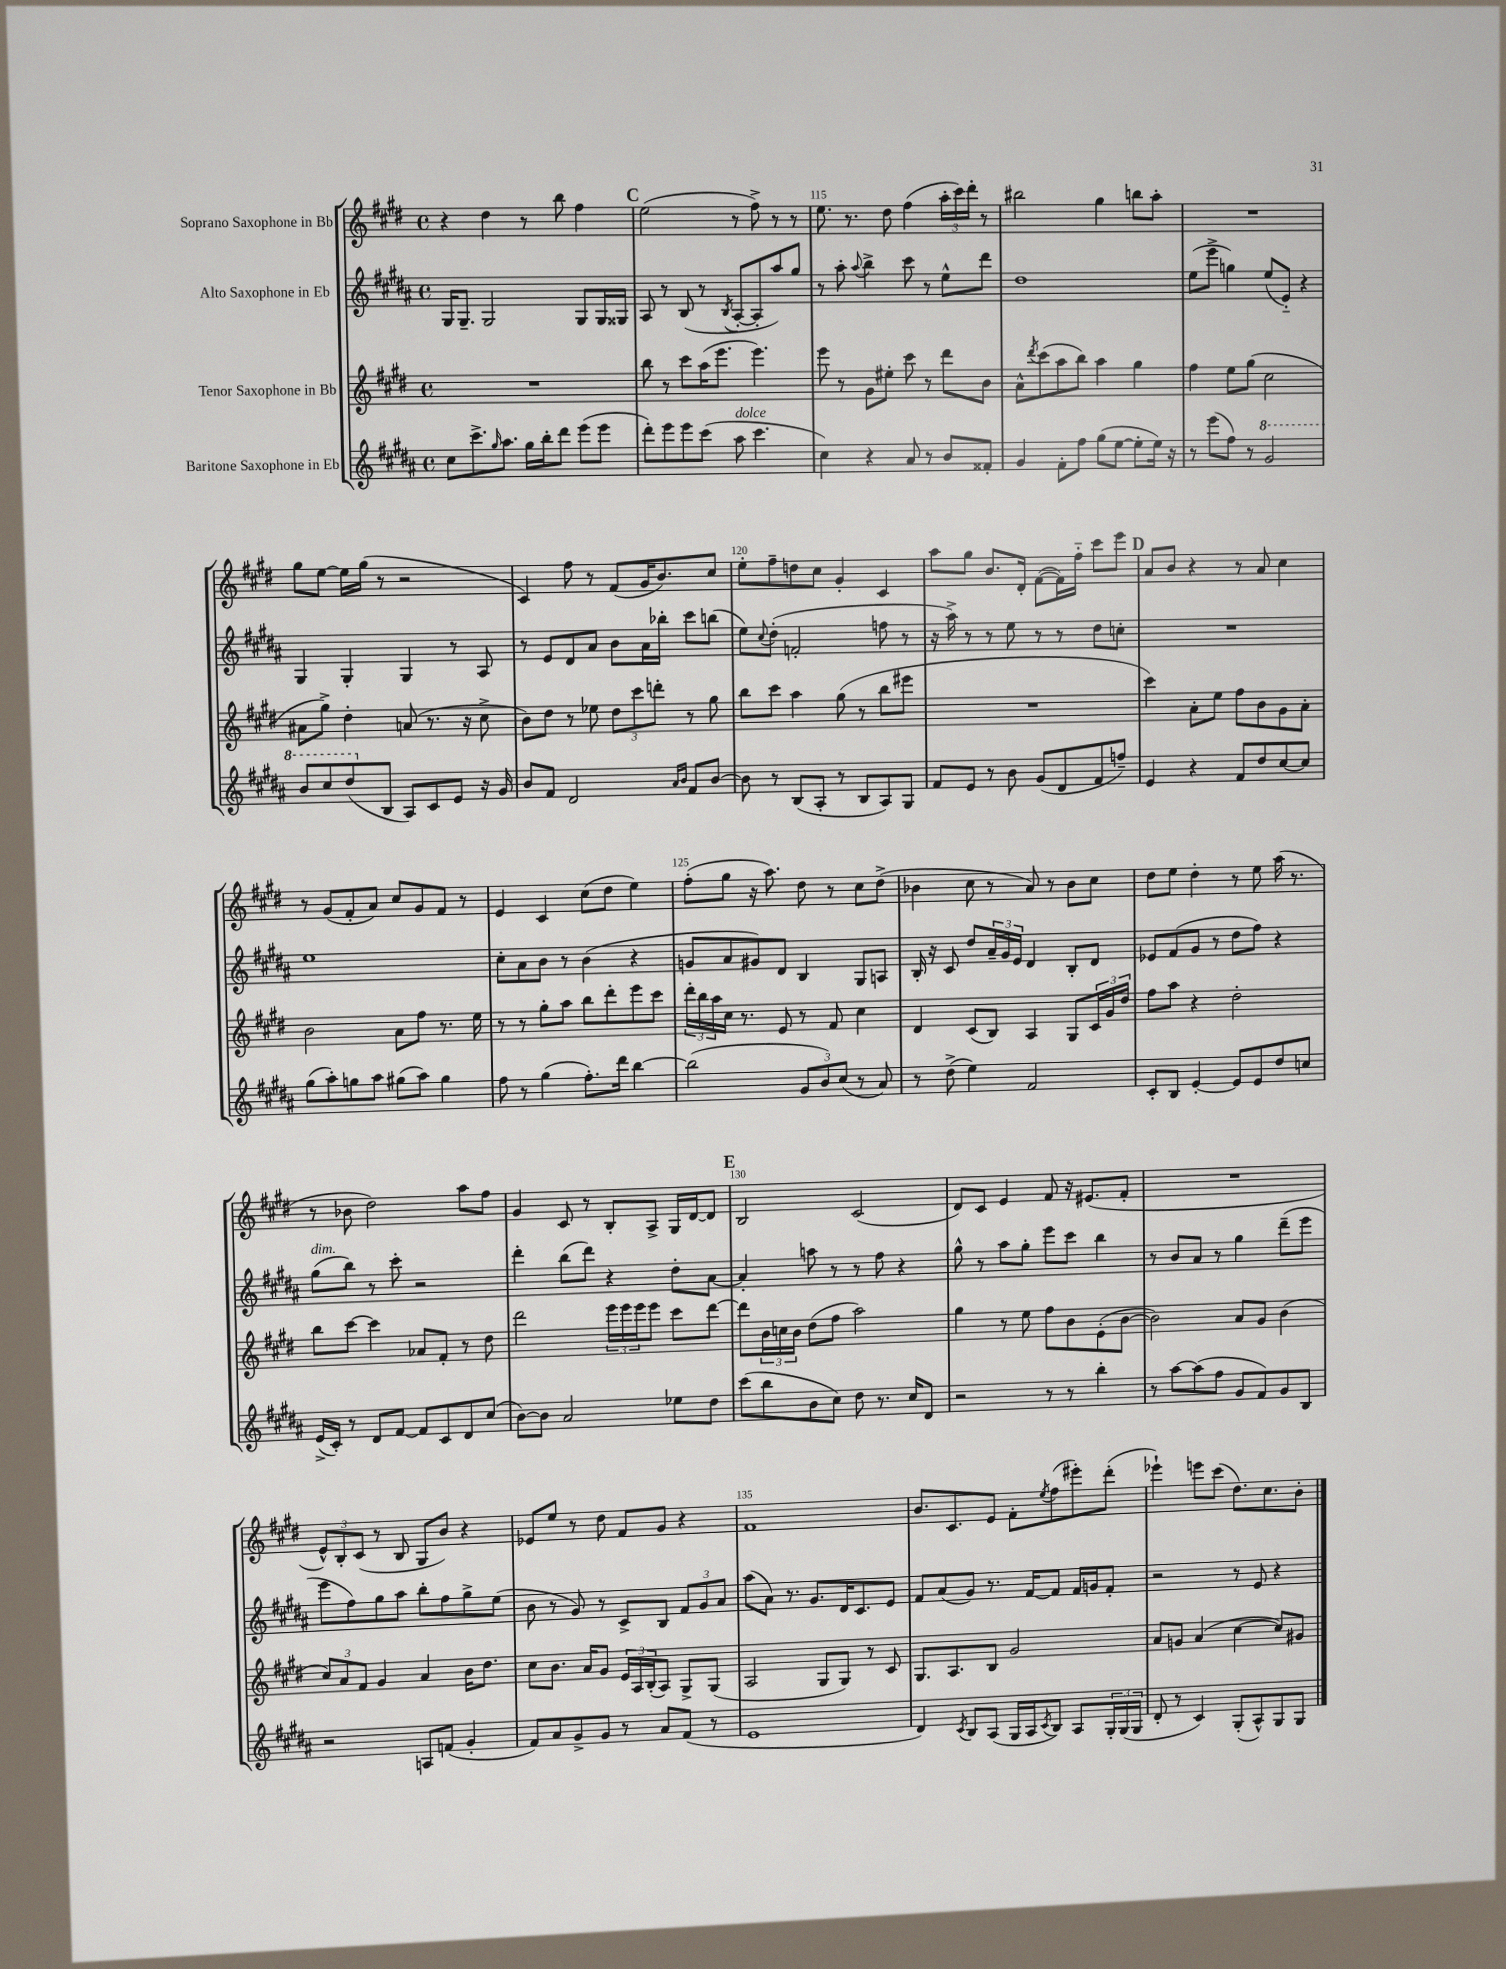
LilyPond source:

<<
\new StaffGroup <<
\new Staff = "s0" \with { instrumentName = "Soprano Saxophone in Bb" } {
    \clef treble \key e \major \defaultTimeSignature \time 4/4
    r4 dis''4 r8 b''8 fis''4 |
    \mark \markup { \bold "C" } e''2( r8 fis''8->) r8 r8 |
    e''8. r8. dis''8 fis''4( \tuplet 3/2 { a''16-. cis'''16) dis'''16-. } r8 |
    bis''2 gis''4 b''8 a''8-. |
    R1 |
    gis''8 e''8~ e''16 gis''16( r8 r2 |
    cis'4) fis''8 r8 fis'8( gis'16 b'8.) cis''8 |
    e''8-. fis''8-- d''8 cis''8 gis'4-. cis'4 |
    a''8 gis''8 b'8. dis'16-. fis'8~( fis'16) fis''16-_ cis'''8 e'''8 |
    \mark \markup { \bold "D" } a'8 b'8 r4 r8 a'8 cis''4 |
    r8 gis'8( fis'8-. a'8) cis''8 gis'8 fis'8 r8 |
    e'4 cis'4 cis''8( dis''8 e''4) |
    fis''8-.( gis''8 r16 a''8.) dis''8 r8 cis''8 dis''8->( |
    bes'4 cis''8 r8 a'8) r8 bes'8 cis''8 |
    dis''8 e''8 dis''4-. r8 e''8 a''16( r8. |
    r8 bes'8 dis''2) a''8 fis''8 |
    gis'4 cis'8 r8 b8-. a8-> gis16 dis'16~ dis'8 |
    \mark \markup { \bold "E" } b2 cis'2( |
    dis'8) cis'8 e'4 fis'8 r16 eis'8.( fis'8-. |
    R1 |
    \tuplet 3/2 { e'8-^) b8-. cis'8( } r8 b8 gis8 b'8) r4 |
    ees'8 e''8 r8 dis''8 fis'8 gis'8 r4 |
    fis'1 |
    b'8. cis'8. e'8 fis'8-. \acciaccatura { e''8 } fis''8( eis'''8-.) dis'''8-.( |
    ees'''4-!) e'''8 cis'''8( dis''8.) cis''8. b'8-. \bar "|." |
}
\new Staff = "s1" \with { instrumentName = "Alto Saxophone in Eb" } {
    \clef treble \key b \major \defaultTimeSignature \time 4/4
    gis16 gis8.-- gis2 gis8 gis16 gisis16 |
    \mark \markup { \bold "C" } ais8 r8 b8( r8 \acciaccatura { b8 } ais8~-. ais8-. ais''8) gis''8 |
    r8 ais''8-. \appoggiatura { ais''8 } b''4-> cis'''8 r8 e''8-^ dis'''8 |
    dis''1 |
    e''8( e'''8-> g''4) e''8( e'8-_) r4 |
    gis4 gis4-. gis4 r8 ais8 |
    r8 e'8 dis'8 ais'8 b'8 ais'16 bes''16-. cis'''8 b''8( |
    e''8) \appoggiatura { cis''8 } dis''8-.( f'2-. f''8 r8 |
    r16 ais''16->) r8 r8 e''8 r8 r8 dis''8 c''8-. |
    \mark \markup { \bold "D" } R1 |
    e''1 |
    cis''8-. ais'8 b'8 r8 b'4( r4 |
    g'8 ais'8 gis'8) dis'8 b4 gis8 a8 |
    b16-. r16 cis'8 dis''8 \tuplet 3/2 { ais'16-- gis'16 e'16 } dis'4 b8-. dis'8 |
    ees'8 fis'8( gis'8 r8 dis''8 fis''8) r4 |
    gis''8^\markup { \italic "dim." }( b''8) r8 cis'''8-. r2 |
    dis'''4-. b''8( dis'''8) r4 dis''8-. ais'8~ |
    \mark \markup { \bold "E" } ais'4-. a''8 r8 r8 fis''8 r4 |
    gis''8-^ r8 ais''8 gis''8-. e'''8 cis'''8 b''4 |
    r8 b'8 ais'8 r8 gis''4 dis'''8--( e'''8 |
    e'''8 fis''8) gis''8 ais''8 b''8-. fis''8 gis''8-> e''8( |
    b'8 r8 gis'8) r8 cis'8-> b8 \tuplet 3/2 { fis'8 gis'8 ais'8 } |
    ais''8( ais'8) r8. gis'8. dis'16 cis'8. e'8 |
    fis'8 ais'8( gis'8) r8. fis'16~ fis'8 fis'16 g'16 fis'8-. |
    r2 r8 e'8 r4 \bar "|." |
}
\new Staff = "s2" \with { instrumentName = "Tenor Saxophone in Bb" } {
    \clef treble \key e \major \defaultTimeSignature \time 4/4
    R1 |
    \mark \markup { \bold "C" } b''8 r8 cis'''8 a''16( e'''8. e'''4.) |
    e'''8 r8 gis'8 eis''8-. cis'''8 r8 dis'''8 b'8 |
    a'8-^ \acciaccatura { dis'''8 } cis'''8( a''8 b''8) a''4 gis''4 |
    fis''4 e''8 gis''8( cis''2 |
    ais'8 gis''8->) dis''4-. a'8( r8. r16 cis''8-> |
    b'8) dis''8 r8 ees''8 \tuplet 3/2 { dis''8 cis'''8 d'''8-. } r8 gis''8 |
    b''8 cis'''8 a''4 gis''8( r8 b''8 eis'''8 |
    R1 |
    \mark \markup { \bold "D" } cis'''4) a'8-. e''8 fis''8 b'8 gis'8 a'8-. |
    b'2 a'8 fis''8 r8. e''16 |
    r8 r8 gis''8-. a''8 b''8 dis'''8-. e'''8 cis'''8 |
    \tuplet 3/2 { dis'''16-. b''16 a''16 } cis''16 r8. e'8 r8 fis'8 cis''4 |
    dis'4 cis'8( b8) a4 gis8 \tuplet 3/2 { cis'16 gis'16 dis''16 } |
    fis''8 a''8 r4 dis''2-. |
    b''8 cis'''8~ cis'''4 aes'8 fis'8-. r8 dis''8 |
    dis'''2 \tuplet 3/2 { e'''16 e'''16 e'''16 } e'''8 cis'''8 dis'''8~ |
    \mark \markup { \bold "E" } dis'''8 \tuplet 3/2 { b'16 c''16 b'16 } dis''8( fis''8 a''2) |
    gis''4 r8 e''8 fis''8 b'8 e'8-.( b'8~ |
    b'2) a'8 gis'8 b'4( |
    \tuplet 3/2 { cis''8) a'8 fis'8 } gis'4 a'4 b'16 dis''8. |
    cis''8 b'8. a'16 gis'8 \tuplet 3/2 { e'16 a16 b16-.( } a8) gis8-> gis8( |
    a2 gis8 gis8) r8 cis'8 |
    gis8. a8. b8 gis'2 |
    a'8 g'8 a'4( cis''4~ cis''8) gis'8 \bar "|." |
}
\new Staff = "s3" \with { instrumentName = "Baritone Saxophone in Eb" } {
    \clef treble \key b \major \defaultTimeSignature \time 4/4
    cis''8 cis'''8.-> \grace { gis''16 } ais''8. gis''16 b''16-. dis'''8 e'''8( e'''8 |
    \mark \markup { \bold "C" } dis'''8-.) e'''8 e'''8 cis'''8( ais''8^\markup { \italic "dolce" } cis'''4. |
    cis''4) r4 ais'8 r8 b'8 fisis'8-. |
    gis'4 fis'8-. fis''8 gis''8( e''8~ e''8-. e''16) r16 |
    r8 e'''8( fis''8) r8 \ottava #1 gis''2 |
    b''8 cis'''8 dis'''8( \ottava #0 b8 ais8) cis'8 e'8 r16 gis'16 |
    b'8 fis'8 dis'2 \grace { ais'16 b'16 } fis'8 b'8~ |
    b'8 r8 b8( ais8-. r8 b8 ais8) gis8 |
    fis'8 e'8 r8 b'8 gis'8( dis'8 fis'8 f''8--) |
    \mark \markup { \bold "D" } e'4 r4 fis'8 dis''8 cis''8~ cis''8 |
    gis''8( ais''8-.) g''8 ais''8 gis''8( ais''8) gis''4 |
    fis''8 r8 gis''4( fis''8.-.) dis'''16 b''4~ |
    b''2( \tuplet 3/2 { gis'8 b'8) cis''8( } r8 ais'8) |
    r8 dis''8->( e''4) fis'2 |
    cis'8-. b8 e'4~-. e'8 e'8 dis''8 c''8 |
    e'16->( cis'16-.) r8 dis'8 fis'8~ fis'8 cis'8 dis'8 cis''8( |
    b'8~) b'8 ais'2 ees''8 dis''8 |
    \mark \markup { \bold "E" } cis'''8( b''8 b'8 cis''8) dis''8 r8. cis''16 dis'8 |
    r2 r8 r8 b''4-. |
    r8 ais''8~ ais''8( fis''8 gis'8 fis'8) gis'8 b8 |
    r2 a8 f'8( gis'4-. |
    fis'8) ais'8 gis'8-> gis'8 r8 ais'8 fis'8( r8 |
    e'1 |
    dis'4) \acciaccatura { cis'8 } b8 ais8( gis16 ais16 \acciaccatura { cis'8 } b8) ais8 \tuplet 3/2 { gis16-. gis16( gis16 } |
    dis'8-. r8 cis'4) gis8-.( ais8-^) gis8 gis8 \bar "|." |
}
>>
>>
\layout { \context { \Score currentBarNumber = #113 \override BarNumber.break-visibility = ##(#f #t #t) barNumberVisibility = #(every-nth-bar-number-visible 5) } }
